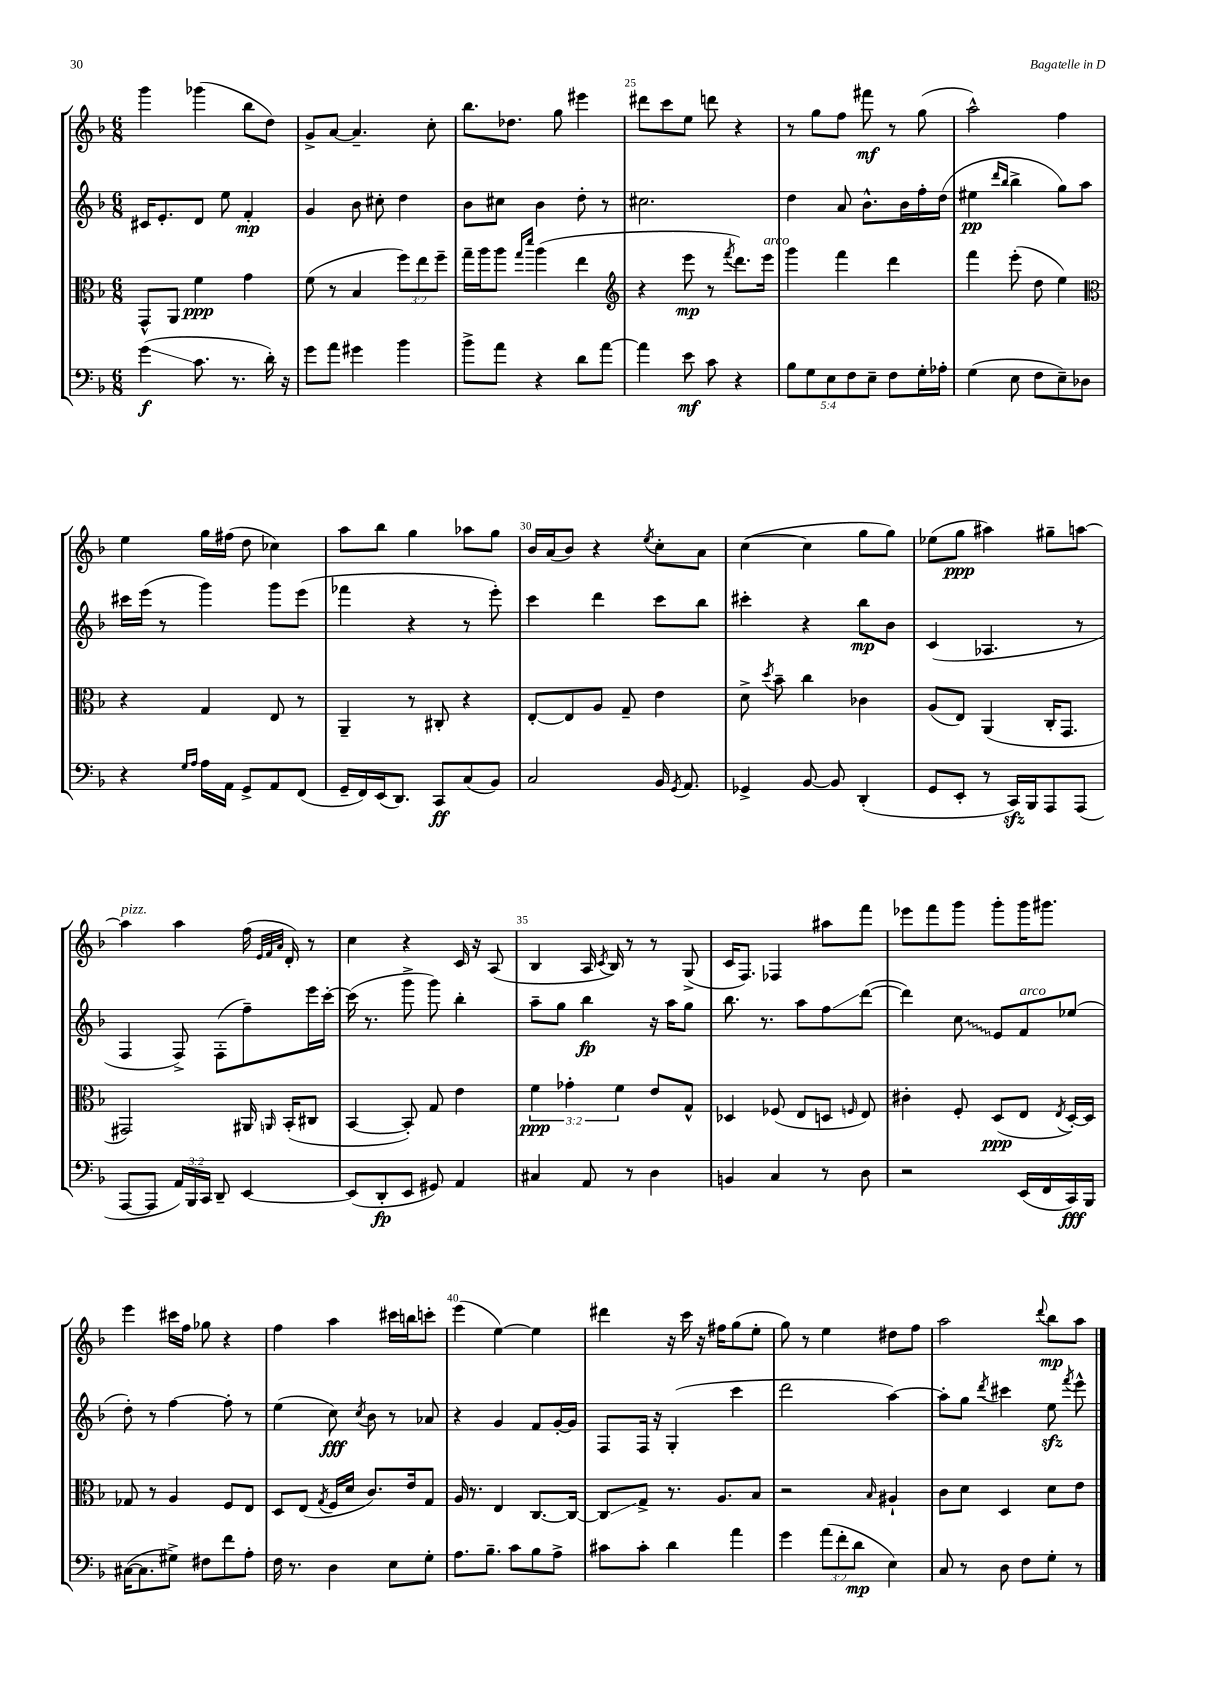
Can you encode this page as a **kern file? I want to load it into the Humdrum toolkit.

**kern	**kern	**kern	**kern
*staff4	*staff3	*staff2	*staff1
*clefF4	*clefC3	*clefG2	*clefG2
*k[b-]	*k[b-]	*k[b-]	*k[b-]
*M6/8	*M6/8	*M6/8	*M6/8
(4g	8GG^^	16c#	4ggg
.	.	8.e'	.
.	8AA	.	.
8.c	4f	8d	(4ggg-
.	.	8ee	.
8.r	.	.	.
.	4g	4f'	8bb-
16d')	.	.	8dd)
16r	.	.	.
=	=	=	=
8g	(8f	4g	8g^
8a	8r	.	[8a
4g#	4B-	8b-	4.a~]
.	.	8cc#'	.
4b-	12ff)	4dd	.
.	12ee	.	.
.	.	.	8cc'
.	12ff~	.	.
=	=	=	=
8b-^	16gg~	8b-	8.bb-
.	16aa	.	.
8a	8aa	8cc#	.
.	.	.	8.dd-
.	16qqgg	.	.
.	16qqddd	.	.
4r	(4aa	4b-	.
.	.	.	8gg
8d	4ee	8dd'	4eee#
[8a	.	8r	.
=	=	=	=
*	*clefG2	*	*
4a]	4r	2.cc#	8ddd#
.	.	.	8ccc
8e	8eee	.	8ee
8c	8r	.	8ddd
.	8qfff	.	.
4r	8.ddd)	.	4r
.	16eee	.	.
=	=	=	=
10B-	4ggg	4dd	8r
10G	.	.	.
.	.	.	8gg
10E	.	.	.
.	4fff	8a	8ff
10F	.	.	.
.	.	8.b-^^	8fff#
10E~	.	.	.
8F	4ddd	.	8r
.	.	16b-	.
16G'	.	16ff'	(8gg
16A-'	.	(16dd	.
=	=	=	=
(4G	4fff	4ee#	2aa^^)
.	.	16qqddd	.
.	.	16qqbb-	.
8E	(8eee'	4bb-^	.
8F	8dd	.	.
8E~)	4ee)	8gg)	4ff
8D-	.	8aa	.
=	=	=	=
*	*clefC3	*	*
4r	4r	16ccc#	4ee
.	.	(16eee	.
.	.	8r	.
16qqG	.	.	.
16qqA	.	.	.
16A	4G	4ggg)	16gg
16AA	.	.	(16ff#
8GG^	.	.	8dd
8AA	8E	8ggg	4cc-)
(8FF	8r	(8eee	.
=	=	=	=
16GG~	4AA~	4fff-	8aa
16FF)	.	.	.
(16EE	.	.	8bb-
8.DD)	.	.	.
.	8r	4r	4gg
8CC	8C#'	.	.
(8C	4r	8r	8aa-
8BB-)	.	8eee')	8gg
=	=	=	=
2C	[8E'	4ccc	16b-
.	.	.	(16a
.	8E]	.	8b-)
.	8A	4ddd	4r
.	8G~	.	.
.	.	.	8qee
16BB-	4e	8ccc	8cc'
8qGG	.	.	.
8.AA	.	.	.
.	.	8bb-	8a
=	=	=	=
4GG-^	8d^	4ccc#'	([4cc
.	8qdd	.	.
.	8b-~	.	.
[8BB-	4cc	4r	4cc]
8BB-]	.	.	.
(4DD'	4c-	8bb-	8gg
.	.	8b-	8gg)
=	=	=	=
8GG	(8A	(4c	(8ee-
8EE'	8E)	.	8gg
8r	(4AA	4.A-	4aa#)
16CC)	.	.	.
16BBB-	.	.	.
8AAA	16C'	.	8gg#~
.	8.GG	.	.
(8AAA	.	8r	[8aa
=	=	=	=
[8AAA	2GG#)	4F	4aa]
8AAA]	.	.	.
24AA)	.	8F^)	4aa
24BBB-	.	.	.
24CC	.	.	.
8DD~	.	(8F'	.
[4EE	16AA#	8ff~)	(16ff
.	.	.	32qqe
.	.	.	32qqf
.	16qqAA	.	32qqa
.	(16BB-'	.	16d')
.	8C#	16eee	8r
.	.	[16ccc'	.
=	=	=	=
(8EE]	[4BB-	(16ccc]	4cc
.	.	8.r	.
8DD'	.	.	.
8EE	8BB-'])	8ggg^	4r
8GG#)	8G	8ggg)	.
4AA	4e	4bb-'	16c
.	.	.	16r
.	.	.	(8A
=	=	=	=
4C#	6f	8aa~	4B-
.	.	8gg	.
.	6g-'	.	.
8AA	.	4bb-	16A
.	.	.	8qc
.	.	.	16B-)
.	6f	.	.
8r	.	.	8r
4D	8e	16r	8r
.	.	16aa	.
.	8G^^	8gg	(8G^
=	=	=	=
4BB	4D-	8.bb-	16c
.	.	.	8.F)
.	.	8.r	.
4C	(8F-	.	4F-
.	8E	8aa	.
8r	8D	8ff	8aa#
.	16qqF	.	.
8D	8E)	([8ddd	8fff
=	=	=	=
2r	4c#'	4ddd])	8eee-
.	.	.	8fff
.	8F'	8cc	8ggg
.	(8D	8e	8ggg'
(16EE	8E	8f	16ggg
16FF	.	.	8.ggg#
.	8qE	.	.
16CC)	[16D')	(8ee-	.
16BBB-	16D]	.	.
=	=	=	=
([16C#	8G-	8dd')	4eee
8.C#]	.	.	.
.	8r	8r	.
8G#^)	4A	[4ff	16ccc#
.	.	.	16ff
8F#	.	.	8gg-
8f	8F	8ff']	4r
8A'	8E	8r	.
=	=	=	=
16F	8D	(4ee	4ff
8.r	.	.	.
.	(8E	.	.
.	8qG	.	.
4D	16F	8cc)	4aa
.	16d	.	.
.	.	8qcc	.
.	8.c)	8b-	.
8E	.	8r	16ccc#
.	16e	.	16bb
8G'	8G	8a-	8ccc'
=	=	=	=
8.A	16A	4r	(4eee
.	8.r	.	.
8.B-~	.	.	.
.	4E	4g	[4ee)
8c	.	.	.
8B-	[8.C	8f	4ee]
8A^	.	[16g'	.
.	16C_	16g]	.
=	=	=	=
8c#	8C]	8F	4ddd#
8c#'	8G^	16F	.
.	.	16r	.
4d	8.r	(4G'	16r
.	.	.	16ccc
.	.	.	16r
.	8.A	.	16ff#
4a	.	4ccc	(8gg
.	8B-	.	8ee'
=	=	=	=
4g	2r	2ddd	8gg)
.	.	.	8r
(12a	.	.	4ee
12f'	.	.	.
12d	.	.	.
.	16qqB-	.	.
4E)	4A#`	[4aa)	8dd#
.	.	.	8ff
=	=	=	=
8C	8c	8aa']	2aa
8r	8d	8gg	.
.	.	8qddd	.
8D	4D	4ccc#	.
8F	.	.	.
.	.	.	8qqddd
8G'	8d	8ee	8bb-
.	.	8qfff	.
8r	8e	8eee^^	8aa
==	==	==	==
*-	*-	*-	*-
